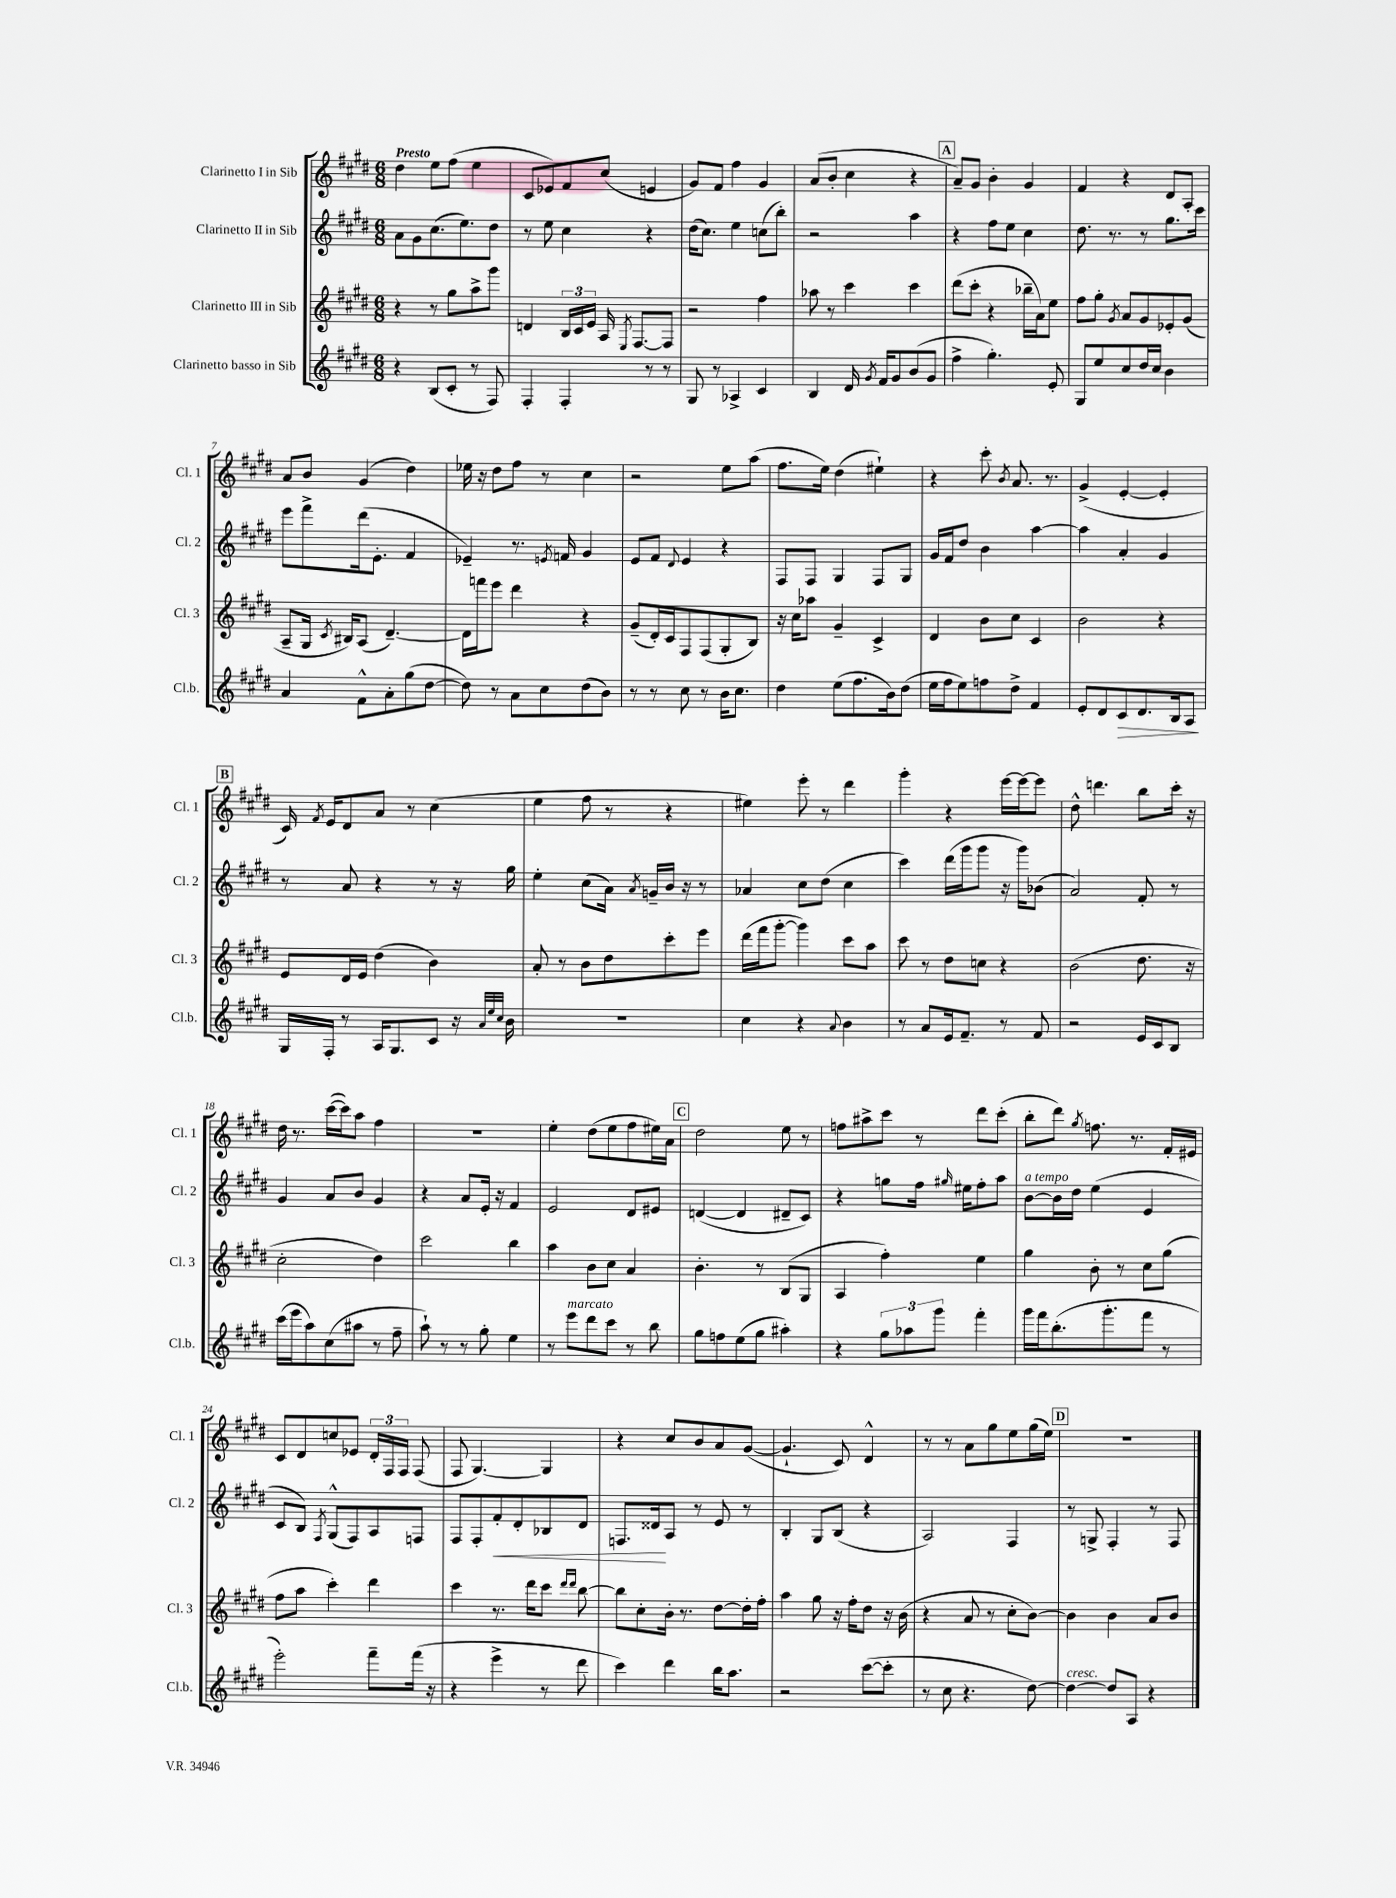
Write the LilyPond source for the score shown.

<<
\new StaffGroup <<
\new Staff = "s0" \with { instrumentName = "Clarinetto I in Sib" shortInstrumentName = "Cl. 1" } {
    \clef treble \key e \major \numericTimeSignature \time 6/8 \tempo "Presto"
    \autoBeamOff dis''4 e''8[ fis''8]( e''4 |
    cis'8[ ees'8) fis'8 cis''8]( e'4 |
    gis'8[) fis'8] fis''4 gis'4 |
    a'8[( b'8]-. cis''4 r4 |
    \mark \markup { \box "A" } a'8[--) gis'8] b'4-. gis'4 |
    fis'4 r4 dis'8[ a8]-. |
    a'8[ b'8] gis'4( dis''4) |
    ees''16 r16 dis''8[ fis''8] r8 cis''4 |
    r2 e''8[ a''8]( |
    fis''8.[ e''16]) dis''4( eis''4-!) |
    r4 cis'''8-. \acciaccatura { b'8 } a'8. r8. |
    gis'4->( e'4~-. e'4-. |
    \mark \markup { \box "B" } cis'16) \acciaccatura { fis'8 } e'16[ dis'8 a'8] r8 cis''4( |
    e''4 fis''8 r8 r4 |
    eis''4) e'''8-. r8 dis'''4 |
    gis'''4-. r4 e'''16[~ e'''16~ e'''8] |
    dis''8-^ d'''4. b''8[ cis'''16]-. r16 |
    dis''16 r8. cis'''16[~( cis'''16) a''8] fis''4 |
    R2. |
    e''4-. dis''8[( e''8 fis''8 eis''16) a'16] |
    \mark \markup { \box "C" } dis''2 e''8 r8 |
    f''8[ ais''8-> cis'''8] r8 dis'''8[ cis'''8]-.( |
    b''8[-. dis'''8]) \acciaccatura { gis''8 } f''8. r8. fis'16[-. eis'16] |
    cis'8[ dis'8 c''8 ees'8] \tuplet 3/2 { dis'16[-. fis16 fis16] } fis8( |
    fis8 gis4.~) gis4 |
    r4 cis''8[ b'8 a'8 gis'8]~( |
    gis'4.-! cis'8) dis'4-^ |
    r8 r8 a'8[ gis''8 e''8 gis''16( e''16]) |
    \mark \markup { \box "D" } R2. \bar "|." |
}
\new Staff = "s1" \with { instrumentName = "Clarinetto II in Sib" shortInstrumentName = "Cl. 2" } {
    \clef treble \key e \major \numericTimeSignature \time 6/8
    \autoBeamOff a'8[ gis'8 cis''8.( e''8.) dis''8] |
    r8 e''8 cis''4 r4 |
    dis''16[( cis''8.]) e''4 c''8[( b''8]-.) |
    r2 a''4 |
    \mark \markup { \box "A" } r4 fis''8[ e''8] cis''4 |
    dis''8. r8. r8 gis''8.[ cis'''16] |
    e'''8[ fis'''8-> dis'''16( e'8.]-. fis'4 |
    ees'4--) r8. \acciaccatura { e'8 } f'16 gis'4 |
    e'8[ fis'8] \appoggiatura { dis'8 } e'4 r4 |
    fis8[ fis8] gis4 fis8[ gis8] |
    gis'16[ fis'16 dis''8] b'4 a''4~ |
    a''4 a'4-. gis'4 |
    \mark \markup { \box "B" } r8 a'8 r4 r8 r16 gis''16 |
    e''4-. cis''8[( a'16]) \acciaccatura { a'8 } g'16[-- b'16] r16 r8 |
    aes'4 cis''8[ dis''8]( cis''4 |
    cis'''4) dis'''16[( gis'''16 gis'''8] r16 gis'''16[) bes'8]( |
    a'2) fis'8-. r8 |
    gis'4 a'8[ b'8] gis'4 |
    r4 a'8[ e'16]-. r16 fis'4 |
    e'2 dis'8[ eis'8] |
    \mark \markup { \box "C" } d'4~( d'4 dis'8[-- cis'8]) |
    r4 g''8[ fis''16] \grace { gis''16 } eis''16[ fis''8-. a''8] |
    b'8[~^\markup { \italic "a tempo" } b'16 dis''16] e''4( e'4 |
    cis'8[ b8]) \acciaccatura { fis8 } gis8[-^( fis8) a8 f8] |
    fis8[ fis8-. fis'8-.\< dis'8-. bes8 dis'8] |
    f8.[ disis'16\! a8] r8 e'8 r8 |
    b4-. gis8[ b8]( r4 |
    a2) fis4 |
    \mark \markup { \box "D" } r8 g8-> fis4-. r8 fis8 \bar "|." |
}
\new Staff = "s2" \with { instrumentName = "Clarinetto III in Sib" shortInstrumentName = "Cl. 3" } {
    \clef treble \key e \major \numericTimeSignature \time 6/8
    \autoBeamOff r4 r8 gis''8[ a''8-> gis'''8] |
    d'4 \tuplet 3/2 { b16[ cis'16 e'16] } a16 \acciaccatura { e8 } fis8.[~ fis8] |
    r2 fis''4 |
    aes''8 r8 cis'''4 cis'''4 |
    \mark \markup { \box "A" } dis'''8[( cis'''8]-. r4 bes''16[-- a'16) e''8] |
    fis''8[ gis''8]-. \acciaccatura { gis'8 } a'8[ gis'8 ees'8-. gis'8]( |
    a8[-- gis16] \acciaccatura { cis'8 } bis16[) a8]( dis'4.~--) |
    dis'16[ f'''16 e'''8] dis'''4 r4 |
    gis'8[--( dis'16-.) cis'16 fis8 fis8( gis8-. b8]) |
    r16 cis''16[ aes''8] gis'4-- cis'4-> |
    dis'4 b'8[ cis''8] cis'4 |
    b'2 r4 |
    \mark \markup { \box "B" } e'8[ dis'16 e'16] dis''4( b'4) |
    a'8-. r8 b'8[ dis''8 cis'''8-. e'''8] |
    dis'''16[( fis'''16 gis'''8]~-. gis'''4) cis'''8[ a''8] |
    cis'''8 r8 dis''8[ c''8] r4 |
    b'2( dis''8. r16 |
    cis''2-. dis''4) |
    cis'''2 b''4 |
    a''4 b'8[ cis''8] a'4 |
    \mark \markup { \box "C" } b'4.-. r8 b8[( gis8] |
    a4 fis''4-.) e''4 |
    gis''4 b'8-. r8 cis''8[ gis''8]( |
    fis''8[ a''8] cis'''4-.) dis'''4 |
    cis'''4 r8. dis'''16[ cis'''8] \grace { dis'''16[ dis'''16] } b''8~ |
    b''8[ cis''8-. b'16]-. r8. dis''8[~ dis''16-. fis''16]-. |
    a''4 gis''8 r16 fis''16[-. dis''8] r16 b'16( |
    r4 a'8 r8 cis''8[-. b'8]~) |
    \mark \markup { \box "D" } b'4 b'4 a'8[ b'8] \bar "|." |
}
\new Staff = "s3" \with { instrumentName = "Clarinetto basso in Sib" shortInstrumentName = "Cl.b." } {
    \clef treble \key e \major \numericTimeSignature \time 6/8
    \autoBeamOff r4 b8[( cis'8]-. r8 fis8) |
    fis4-. fis4-. r8 r8 |
    gis8 r8 aes4-> cis'4 |
    b4 dis'16 \acciaccatura { gis'8 } fis'16[ gis'8 b'8( gis'8] |
    \mark \markup { \box "A" } fis''4-> gis''4.-.) e'8-. |
    gis8[ e''8 cis''8 dis''16 cis''16] b'4 |
    a'4 fis'8[-^ a'8-. gis''8( dis''8]~ |
    dis''8) r8 a'8[ cis''8 dis''8( b'8]) |
    r8 r8 cis''8 r8 b'16[ cis''8.] |
    dis''4 e''8[( fis''8. b'16) dis''8]( |
    e''16[ fis''16 e''8) f''8 dis''8]-> fis'4 |
    e'8[-. dis'8 cis'8\> dis'8. b16 a8]\! |
    \mark \markup { \box "B" } gis16[ fis16]-. r8 a16[ gis8. cis'8] r16 \grace { a'32[ e''32 cis''32] } b'16 |
    R2. |
    cis''4 r4 \appoggiatura { a'8 } b'4 |
    r8 a'8[ e'16 fis'8.]-- r8 fis'8 |
    r2 e'16[ cis'16 b8] |
    cis'''16[( e'''16 a''8) cis''8( ais''8] r8 fis''8-- |
    a''8-!) r8 r8 gis''8-. e''4 |
    r8 e'''8[^\markup { \italic "marcato" } dis'''8 cis'''8] r8 b''8 |
    \mark \markup { \box "C" } gis''8[ f''8 e''8( gis''8] ais''4-.) |
    r4 \tuplet 3/2 { gis''8[ aes''8 gis'''8] } fis'''4-. |
    gis'''16[ fis'''16 b''8.-.( gis'''8.-. fis'''8] r8 |
    e'''2-.) fis'''8[-- fis'''16]( r16 |
    r4 e'''4-> r8 dis'''8 |
    cis'''4) dis'''4 b''16[ a''8.] |
    r2 cis'''8[~( cis'''8]-. |
    r8 cis''8 r4. dis''8~) |
    \mark \markup { \box "D" } dis''4~^\markup { \italic "cresc." } dis''8[ a8] r4 \bar "|." |
}
>>
>>
